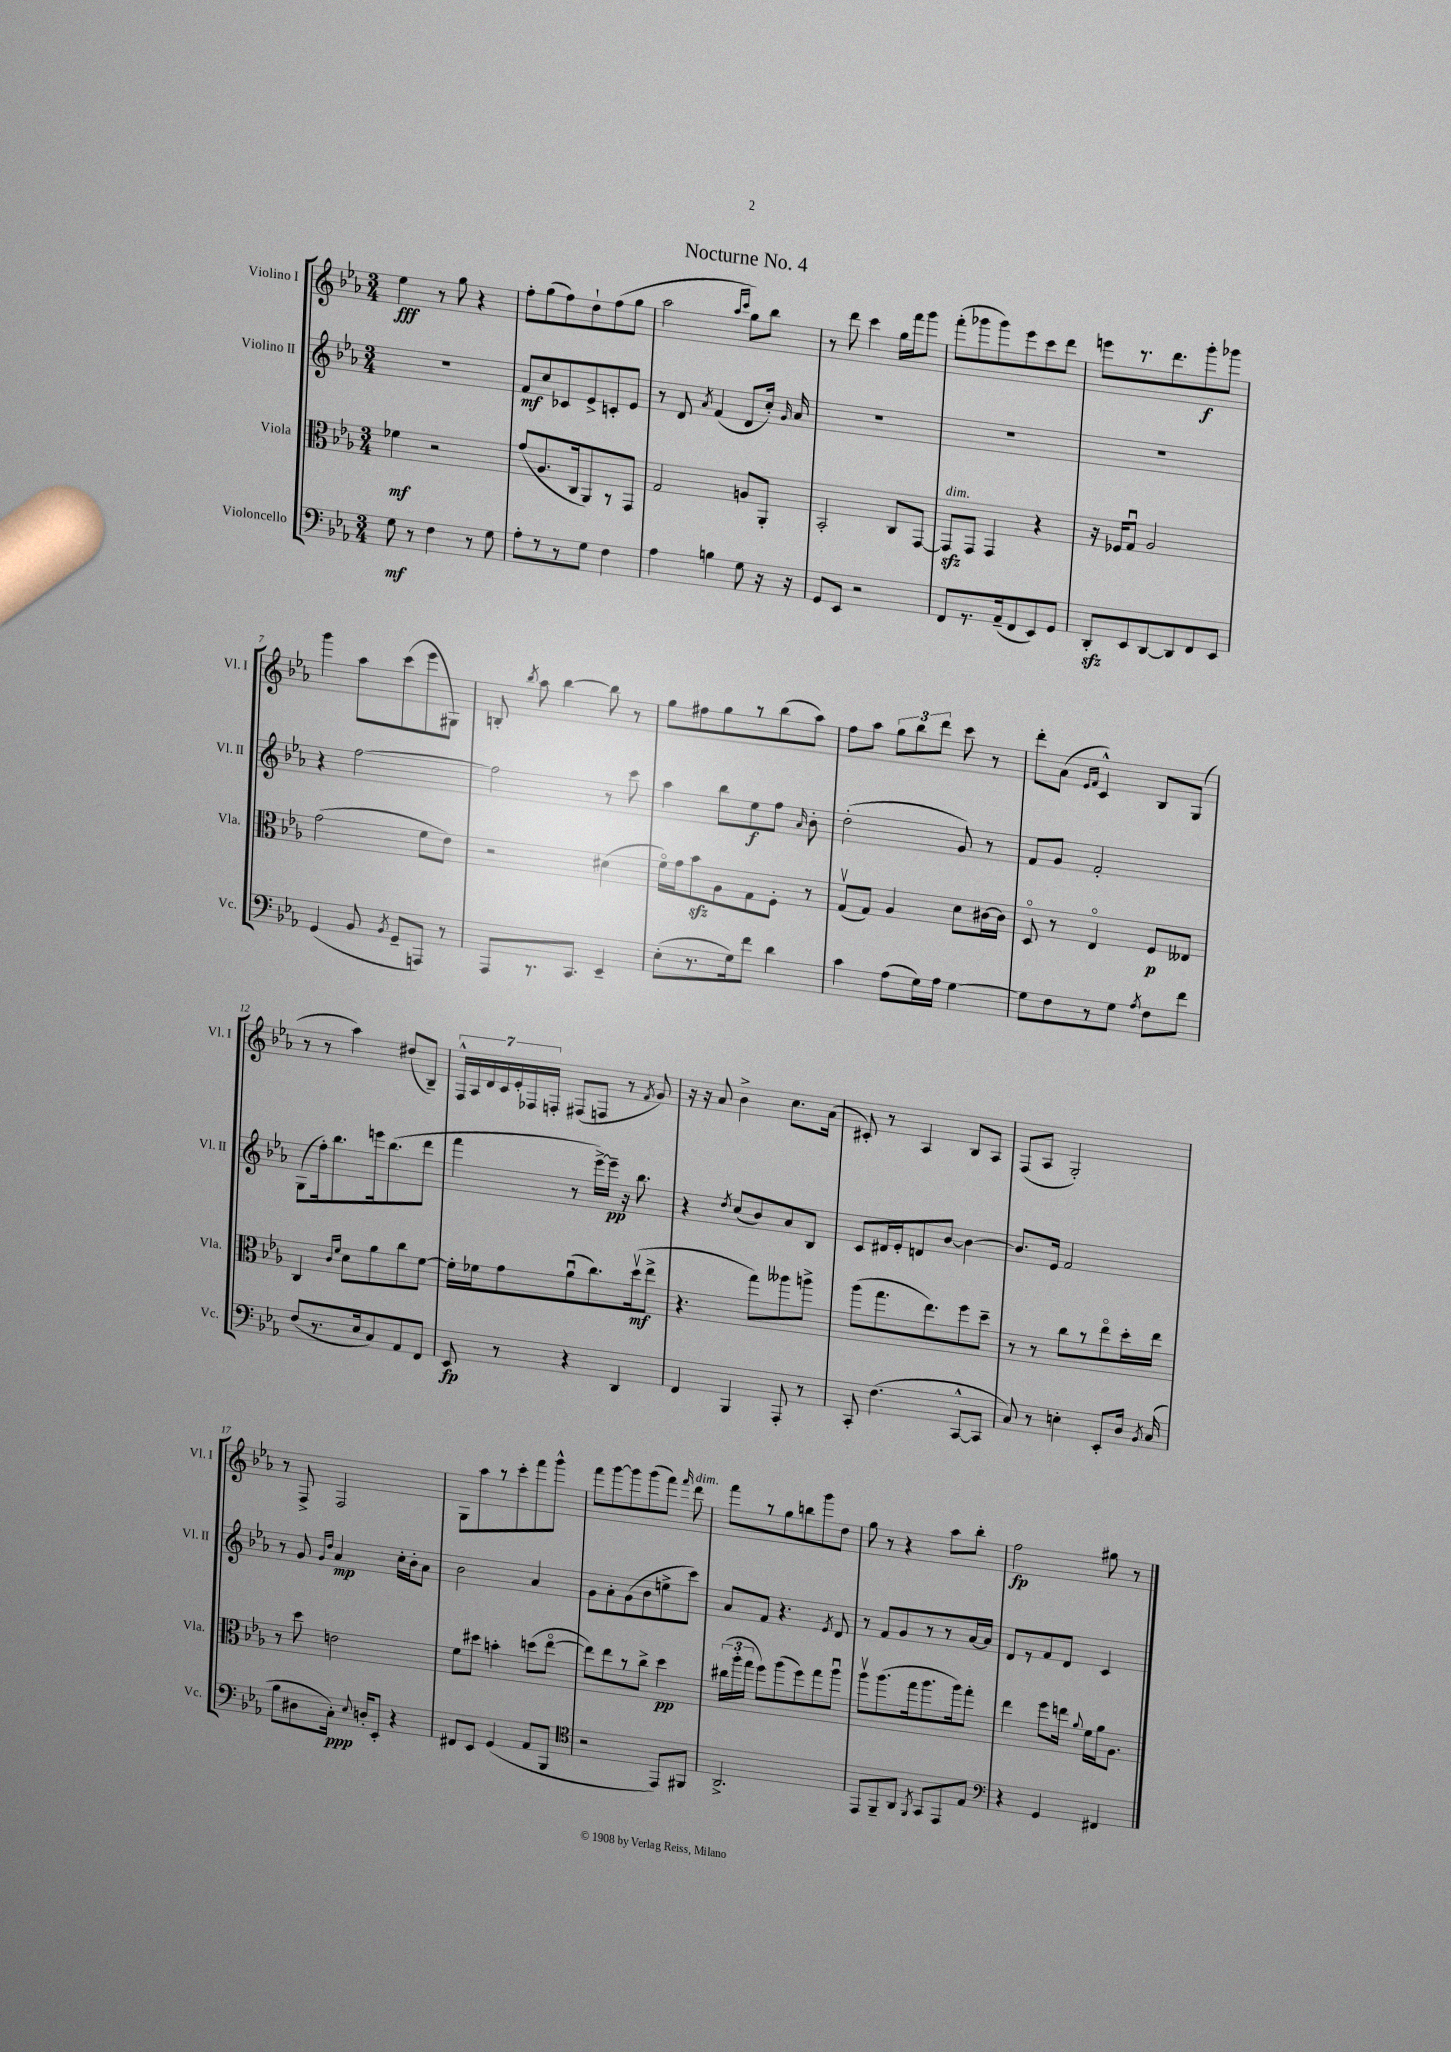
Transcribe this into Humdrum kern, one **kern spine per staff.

**kern	**kern	**kern	**kern
*staff4	*staff3	*staff2	*staff1
*clefF4	*clefC3	*clefG2	*clefG2
*k[b-e-a-]	*k[b-e-a-]	*k[b-e-a-]	*k[b-e-a-]
*M3/4	*M3/4	*M3/4	*M3/4
8G	4f-	2.r	4ee-
8r	.	.	.
4F	2r	.	8r
.	.	.	8gg
8r	.	.	4r
8G	.	.	.
=	=	=	=
8A-'	(8g	8f	8ff'
8r	8.A-	8cc	(8gg
8r	.	8c-	8ff)
.	16C	.	.
8G	8AA-)	8e-^	8dd`
4F	8r	8c'	(8ff
.	8GG	8e-	8gg
=	=	=	=
4A-	2G	8r	2aa-
.	.	8d	.
.	.	8qa-	.
4B	.	(4f	.
.	.	.	16qqaa-
.	.	.	16qqccc
8G	8A	8d	8gg)
16r	8AA-'	16cc')	8bb-
.	.	16qqg	.
16r	.	16a-	.
=	=	=	=
8GG	2BB-'	2.r	8r
8EE-	.	.	8ddd
2r	.	.	4ccc
.	8C	.	16gg
.	.	.	16fff
.	[8GG	.	8ggg
=	=	=	=
8FF	8GG]	2.r	(8fff'
8.r	8GG	.	8ggg-
.	4GG	.	8ggg-)
(16AA-~	.	.	.
8FF	.	.	8eee-
8EE-)	4r	.	8ccc
8GG	.	.	8ddd
=	=	=	=
8DD'	16r	2.r	8eee
.	16F-	.	.
8EE-	8Gu	.	8.r
[8DD	2A-	.	.
.	.	.	8.ddd
8DD]	.	.	.
8FF	.	.	8ggg'
8EE-	.	.	8ggg-
=	=	=	=
(4GG	(2g	4r	4ggg
8BB-	.	[2ff	8aa-
8qBB-	.	.	.
8GG~	.	.	(8ccc
8AAA)	8f	.	8eee-
8r	8e-)	.	8G#)
=	=	=	=
8AAA-	2r	2ff]	8B'
.	.	.	8qbb-
8.r	.	.	8aa-
.	.	.	[4bb-
8.CC	.	.	.
4EE-~	(4d#	8r	8bb-]
.	.	8ccc	8r
=	=	=	=
(8E-'	16fo)	4aa-	8gg
.	16g	.	.
8.r	8b-	.	8ff#
.	8A-	8bb-	8gg
16G)	.	.	.
8f	8G	8ee-	8r
4d	8F'	8ff	(8bb-
.	.	16qqa-	.
.	8r	8b-'	8aa-)
=	=	=	=
4c	(8Gv	(2dd'	8ff
.	8G)	.	8aa-
(8A-	4A-	.	12gg
.	.	.	12bb-
16G)	.	.	.
.	.	.	12ddd
16A-	.	.	.
[4G	8d	8g)	8ccc
.	[16c#	8r	8r
.	16c#]	.	.
=	=	=	=
8G]	8Do	8f	8ddd'
8F	8r	8g	(8a-
.	.	.	16qqe-
.	.	.	16qqf
8r	4E-o	2f'	4c^^)
8G	.	.	.
8qA-	.	.	.
8F	8F	.	8B-
8f	8E--	.	(8G
=	=	=	=
(8F	4C	(8G	8r
8.r	.	16ff')	8r
.	.	8.bb-	.
.	16qqc	.	.
.	16qqf	.	.
.	8d	.	4aa-)
16E-	.	.	.
8C)	8a-	16eee	.
.	.	(8.bb-	.
8AA-	8cc	.	(8dd#
8FF	[8f	8ddd	8B-~)
=	=	=	=
8EE-	16f']	4fff	28F^^
.	.	.	28A-
.	16f-	.	.
.	.	.	28d
.	.	.	28c
8r	8g	.	.
.	.	.	28e-'
.	.	.	28F-
.	.	.	28F'
4r	(8a-u	8r	(8F#
.	8.cc)	[16eee-^)	8F
.	.	16eee-~]	.
4DD	.	16r	8r
.	(16ddv	8.bb-	.
.	.	.	8qf
.	8ee-^	.	8g)
=	=	=	=
4FF	4.r	4r	16r
.	.	.	16r
.	.	.	8a-
.	.	8qdd	.
4BBB-	.	(8cc	4b-^
.	8gg)	8b-)	.
8AAA-'	8aa--	8a-	8.cc
8r	8aa^	8B-	.
.	.	.	(16a-
=	=	=	=
8CC'	(8aa-	8c	8c#')
(4.F	8.gg	16d#	8r
.	.	16e-'	.
.	.	8d	4A-
.	8.ee-)	.	.
.	.	[8b-	.
[8CC^^	8ff	4b-_	8B-
8CC]	8dd~	.	8A-
=	=	=	=
8C)	8r	8.b-]	(8F
8r	8r	.	8A-
.	.	16e-	.
4E'	8cc	2f	2G')
.	8r	.	.
8EE-'	8ee-o	.	.
16D	16dd'	.	.
8qBB-	.	.	.
(16C	16ee-	.	.
=	=	=	=
8B-	8r	8r	8r
8D#	8dd	8g	8F^
.	.	16qqg	.
.	.	16qqdd	.
16C')	2e	4a-	2F
8qqE-	.	.	.
16D'	.	.	.
8EE-'	.	.	.
4r	.	16cc'	.
.	.	16b-'	.
.	.	8a-	.
=	=	=	=
8FF#	8f	2b-	8G
8EE-	8dd#	.	8aa-
(4GG	4b'	.	8r
.	.	.	8ccc'
8AA-	(8dd	4a-	8fff
8BBB-	[8ee-o	.	8ggg^^
=	=	=	=
*clefC4	*	*	*
2r	8ee-])	8g	8fff
.	8ee-	8a-'	[8ggg
.	8r	(8g	8ggg]
.	8cc^	8b-	(8ggg
8EE-)	4dd	8ee^	8fff)
.	.	.	16qqfff
8FF#	.	8ccc)	8ddd
=	=	=	=
2.AA-^	(24cc#	8a-	8fff
.	24aa-'	.	.
.	24gg	.	.
.	8ff)	8f	8r
.	(8aa-	4.r	8gg
.	8ff)	.	8bb
.	8gg	.	8ggg
.	.	8qe-	.
.	8aa-u	8d	8dd
=	=	=	=
8EE-	8aa-v	8r	8gg
8FF~	(8.aa-	8f	8r
8AA-	.	8g	4r
.	16gg	.	.
8qFF	.	.	.
8GG	8.aa-	8r	.
8EE-	.	8r	8aa-
.	16aa-)	.	.
8E-	8gg'	[16a-	8bb-'
.	.	16a-]	.
=	=	=	=
*clefF4	*	*	*
4r	4ee-	8d	2ff
.	.	8r	.
4GG	8ff	8f	.
.	16ee	8d	.
.	8qqa-	.	.
.	16f	.	.
4FF#	16a-	4c	8gg#
.	8.A-	.	.
.	.	.	8r
==	==	==	==
*-	*-	*-	*-
